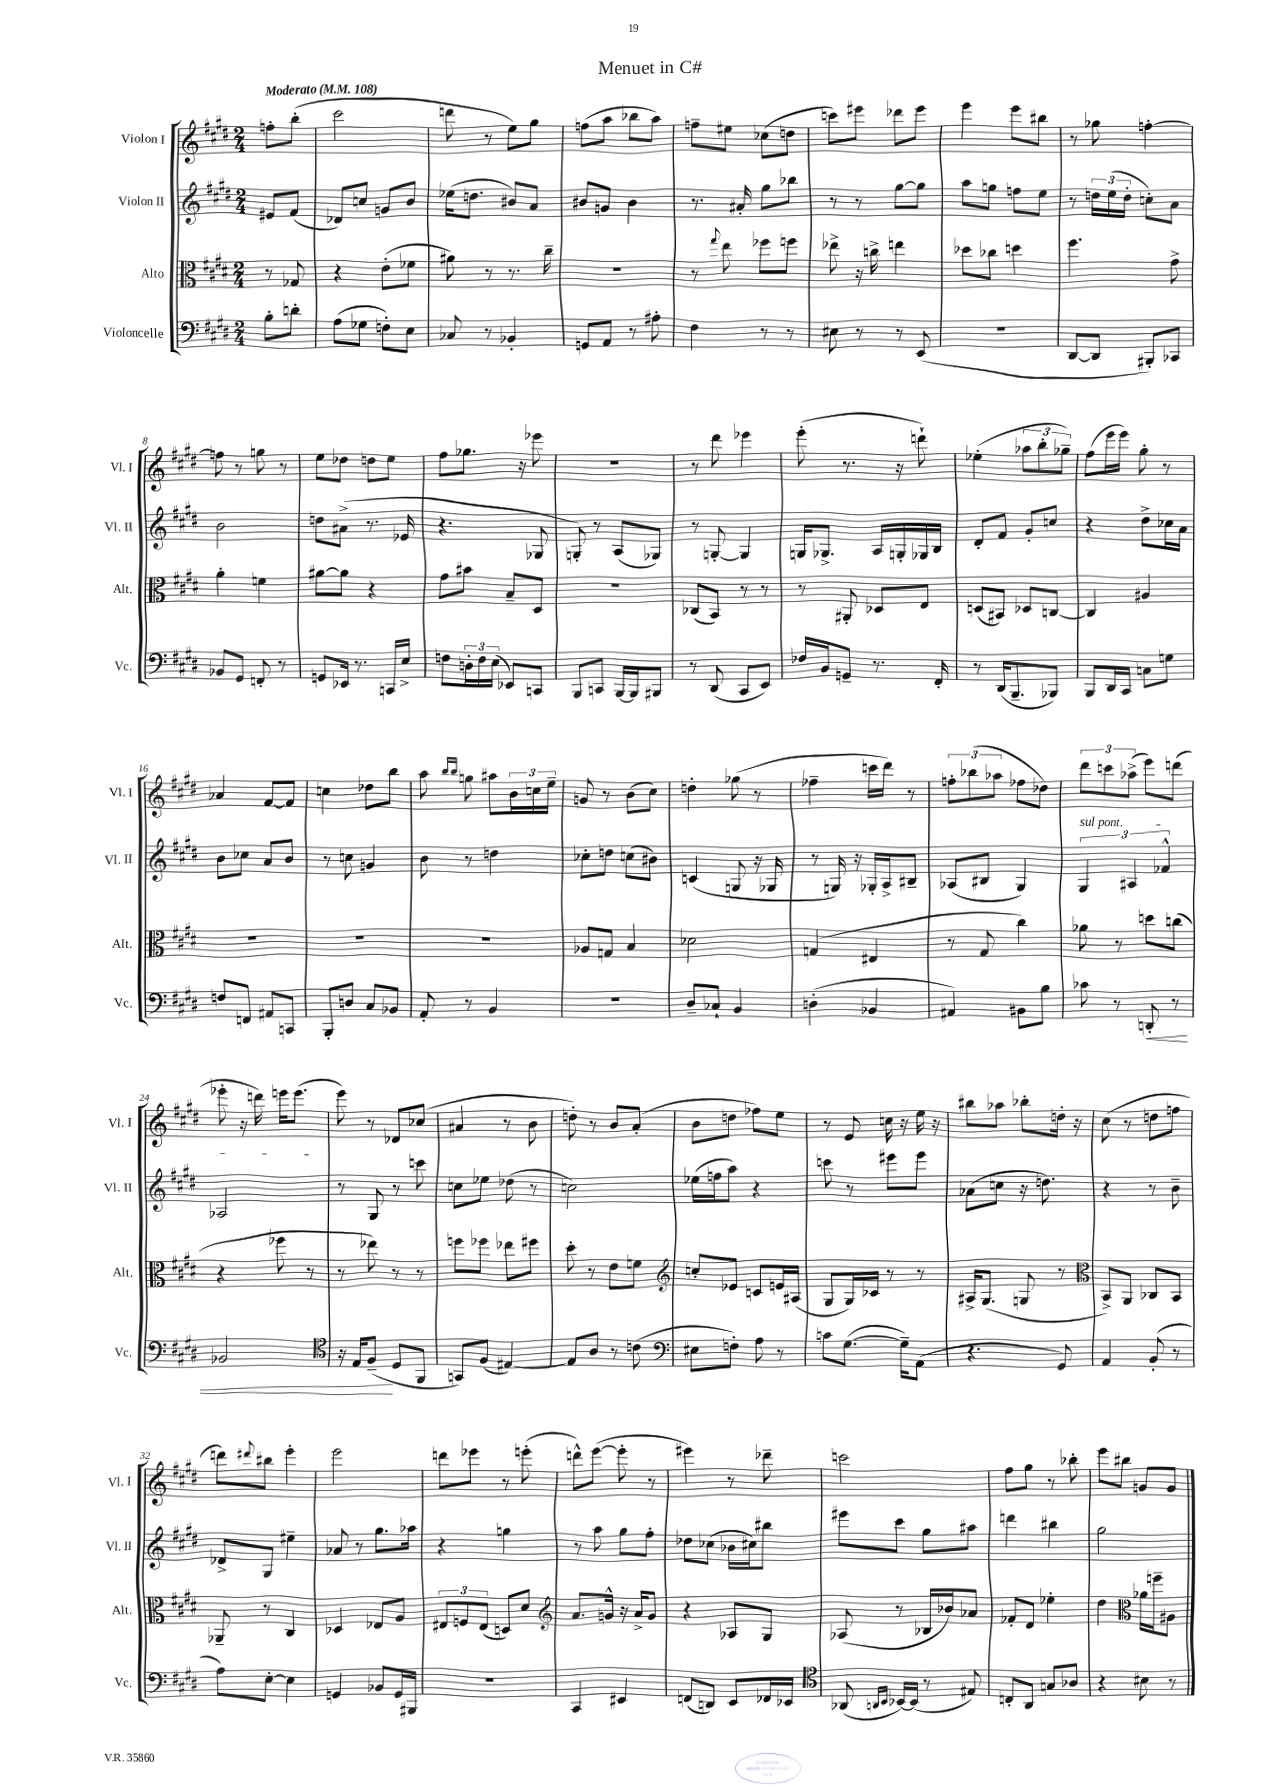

**kern	**dynam	**kern	**kern	**kern
*part4	*part4	*part3	*part2	*part1
*staff4	*staff4	*staff3	*staff2	*staff1
*I"Violoncelle	*	*I"Alto	*I"Violon II	*I"Violon I
*I'Vc.	*	*I'Alt.	*I'Vl. II	*I'Vl. I
*clefF4	*	*clefC3	*clefG2	*clefG2
*k[f#c#g#d#]	*	*k[f#c#g#d#]	*k[f#c#g#d#]	*k[f#c#g#d#]
*M2/4	*	*M2/4	*M2/4	*M2/4
*MM108	*	*MM108	*MM108	*MM108
=	=	=	=	=
!	!	!	!	!LO:TX:a:B:t=Moderato
8B'\L	.	8r	8e#X/L	8ffn'\L
8dn'\J	.	8G-X/	(8f#/J	(8bb'\J
=1	=1	=1	=1	=1
(8A\L	.	4r	8d-X/L)	2ccc#\
8G-X\J	.	.	8ccn/J	.
8Fn'\L)	.	(8e'\L	8gn/L	.
8E\J	.	8f-X\J	8b/J	.
=2	=2	=2	=2	=2
8C-X/	.	8a#X\)	(16ee-X\KL	8dddn\
.	.	.	8.ddn\J	.
8r	.	8r	.	8r
4BB-X'/	.	8.r	8b#X/L)	8ee\L)
.	.	.	8a/J	8gg#\J
.	.	16cc#~\	.	.
=3	=3	=3	=3	=3
8GGn/L	.	2r	8b#X/L	(8ffn\L
8AA/J	.	.	8gn/J	8aa\J
8r	.	.	4b#\	8bb-X\L
8A#X'\	.	.	.	8aa\J)
=4	=4	=4	=4	=4
4F#\	.	8r	8.r	8ffn~\L
.	.	8qqgg#/	.	.
.	.	8ee\	.	8ee#X\J
.	.	.	16a#X'/	.
8r	.	8ff-X\L	8gg#\L	(8cc-X\L
8r	.	8ffn\J	8bb-X\J	8ddn\J
=5	=5	=5	=5	=5
8E#X\	.	8ee-X^\	8r	8cccn\L)
8r	.	16r	8r	8eee#X\J
.	.	16ccn^\	.	.
8r	.	4een\	[8gg#\L	8ddd-X\L
(8EE/	.	.	8gg#\J]	8eee#\J
=6	=6	=6	=6	=6
2r	.	8dd-X\L	8aa\L	4eee\
.	.	8cc-X\J	8ggn\J	.
.	.	4ddn\	8ffn\L	8eee\L
.	.	.	8ee\J	8bb#X\J
=7	=7	=7	=7	=7
[8DD#/L	.	4.ff#\	8r	8r
8DD#/J]	.	.	24ddn\LL	8gg-X\
.	.	.	(24ee\	.
.	.	.	24dd'\JJ	.
8BBB#X'/L)	.	.	8ccn'\L)	[4ffn'\
8CC-X/J	.	8g#^\	8a\J	.
!!LO:LB:g=z
=8	=8	=8	=8	=8
8BB-X/L	.	4a'\	2b\	8ffn\]
8GG#/J	.	.	.	8r
8FFn'/	.	4fn\	.	8ggn\
8r	.	.	.	8r
=9	=9	=9	=9	=9
8GGn/L	.	[8a#X\L	8ddn\L	8ee\L
16EE-X/Jk	.	8a#\J]	(8a#X^\J	8dd-X\J
8.r	.	.	.	.
.	.	4r	8.r	8ddn\L
16CCn/LL	.	.	.	8ee\J
16E^/JJ	.	.	16e-X/	.
=10	=10	=10	=10	=10
8Fn\L	.	8g#\L	4.r	8ff#\L
24Dn'\L	.	8b#X\J	.	8.gg-X\J
24F\	.	.	.	.
(24E\JJ	.	.	.	.
8EE-X/L)	.	8B~/L	.	.
.	.	.	.	16r
8CCn/J	.	8D#/J	8G-X/	8eee-X\
=11	=11	=11	=11	=11
8BBB/L	.	2r	8Gn'/)	2r
8CCn/J	.	.	8r	.
[16BBB/LL	.	.	(8A/L	.
16BBB/J]	.	.	.	.
8BBB#X/J	.	.	8G-X/J)	.
=12	=12	=12	=12	=12
8r	.	(8C-X/L	8r	8r
(8DD#/	.	8BB/J)	[8Gn'/	8ddd#\
8CC#/L	.	8r	4G/]	4eee-X\
8EE/J)	.	8r	.	.
=13	=13	=13	=13	=13
16F-X/LL	.	8r	16Gn/KL	(8eee'\
16BB/J	.	.	8.G-X^/J	.
8GGn~/J	.	8AA#X'/	.	8.r
8.r	.	8D-X/L	16A/LL	.
.	.	.	16Gn'/	16r
.	.	8E/J	16G-X/	8dddn`\)
16FF#'/	.	.	16B/JJ	.
=14	=14	=14	=14	=14
8r	.	(8Dn/L	8d#'/L	(4ee-X'\
(16DD#/KL	.	8BB#X/J)	8f#/J	.
8.BBB~/	.	.	.	.
.	.	8D-X/L	8g#'/L	12aa-X\L
.	.	.	.	12bb'\
8BBB-X/J)	.	[8Cn/J	8ccn/J	.
.	.	.	.	12gg-X~\J)
=15	=15	=15	=15	=15
8BBB/L	.	4C/]	4r	(8ff#\L
16DD#/L	.	.	.	16eee\L
16CC#/JJ	.	.	.	16eee\JJ)
8Cn\L	.	4A#X/	8dd#^\L	8gg#'\
8Gn\J	.	.	16cc-X\L	8r
.	.	.	16a\JJ	.
!!LO:LB:g=z
=16	=16	=16	=16	=16
8Fn/L	.	2r	8b\L	4a-X/
8FFn/J	.	.	8cc-X\J	.
8AA#X/L	.	.	8a/L	[8f#/L
8CCn/J	.	.	8b/J	8f#/J]
=17	=17	=17	=17	=17
8BBB'/L	.	2r	8r	4ccn\
8Dn/J	.	.	8ccn\	.
8C#/L	.	.	4gn/	8dd-X\L
8BB-X/J	.	.	.	8bb\J
=18	=18	=18	=18	=18
8AA'/	.	2r	8b\	8aa\
.	.	.	.	16qqbb/LL
.	.	.	.	16qqbb/JJ
8r	.	.	8r	8ggn\
4BB/	.	.	4ddn\	8aa#X\L
.	.	.	.	24b\L
.	.	.	.	24ccn\
.	.	.	.	24ee~\JJ
=19	=19	=19	=19	=19
2r	.	8A-X/L	8cc-X'\L	8gn/
.	.	8Gn/J	8ddn\J	8r
.	.	4B/	(8ccn\L	(8b\L
.	.	.	8b#X\J)	8cc#\J)
=20	=20	=20	=20	=20
8D#~/L	.	2d-X\	(4cn/	4ddn'\
8C-X`/J	.	.	.	.
4BB/	.	.	8Gn/	(8gg-X\
.	.	.	16r	8r
.	.	.	16G-X/	.
=21	=21	=21	=21	=21
(4Dn'\	.	(4Gn/	8r	4ff-X~\
.	.	.	16Gn/)	.
.	.	.	16r	.
4BB-X/	.	4E#X/	16G-X'/LL	16cccn\LL
.	.	.	16A^/J	16ddd#\JJ)
.	.	.	8B#X~/J	8r
=22	=22	=22	=22	=22
4AA#X/)	.	8r	(8A-X/L	12ffn'\L
.	.	.	.	(12bb-X\
.	.	8G#/	8B#X/J	.
.	.	.	.	12aa-X\J
8BB#X\L	.	4cc#\)	4G#/)	8ff-X\L
8B\J	.	.	.	8dd-X\J)
=23	=23	=23	=23	=23
!	!	!	!LO:TX:a:i:t=sul pont.	!
8c-X\	.	8a-X\	6G#/	12ddd#\L
.	.	.	.	12cccn\
8r	.	8r	.	.
.	.	.	6A#X/	(12aa-X^\J
!	!LO:HP:b	!	!	!
8DDn'/	<	8ddn\L	.	8eee\L)
.	.	.	6f-X^^/	.
8r	.	(8ccn\J	.	(8dddn\J
!!LO:LB:g=z
=24	=24	=24	=24	=24
2BB-X/	.	4r	2A-X/	8eee-X'\
.	.	.	.	16r
.	.	.	.	16dddn\)
.	.	8ff-X\	.	16eeen\KL
.	.	.	.	(8.eee\J
.	.	8r	.	.
=25	=25	=25	=25	=25
*clefC4	*	*	*	*
16r	.	8r	8r	8eee\)
16E/KL	.	.	.	.
(8F#~/J	.	8ee-X\)	8G#/	8r
8D#/L	[	8r	8r	8d-X/L
8FF#/J	.	8r	8cccn\	(8cc-X/J
=26	=26	=26	=26	=26
8GGn/L)	.	8ffn\L	8ccn\L	4a#X/
(8F#/J	.	8ff-X\J	8ee-X\J	.
[4E#X/)	.	8ee-X\L	(8dd-X\	8r
.	.	8ff#X\J	8r	8b\
=27	=27	=27	=27	=27
8E#/L]	.	8dd#'\	2ccn\)	8ddn'\)
8A/J	.	8r	.	8r
8r	.	8e\L	.	8b/L
(8cn\	.	8fn\J	.	(8a'/J
=28	=28	=28	=28	=28
*clefF4	*	*clefG2	*	*
8E#X\L	.	8ccn'/L	(16ee-X\LL	8b\L
.	.	.	16ffn\J	.
8Fn'\J)	.	8e-X/J	8aa\J)	8ddn\J
8A\	.	8cn/L	4r	8ff-X\L)
8r	.	16en/L	.	8ee\J
.	.	(16A#X/JJ	.	.
=29	=29	=29	=29	=29
8cn\L	.	8G#/L	8cccn\	8r
([8.G#\J	.	16G#/L)	8r	8e/
.	.	16c-X/JJ	.	.
.	.	8r	8eee#X\L	16ccn\
16G#~\KL])	.	.	.	16r
(8AA\J	.	8r	8eee#\J	16ee\
.	.	.	.	16r
=30	=30	=30	=30	=30
4.r	.	16A#X^/KL	(8a-X\L	8bb#X\L
.	.	(8.G#/J	.	.
.	.	.	8ccn\J	8aa-X\J
.	.	8Gn/	16r	8bb-X'\L
.	.	.	8.ddn\)	.
8GG#/)	.	8r	.	16ddn'\Jk
.	.	.	.	16r
=31	=31	=31	=31	=31
*	*	*clefC3	*	*
4AA/	.	8BB^/L)	4r	(8cc#\
.	.	8AA/J	.	8r
(8BB'/	.	8C-X/L	8r	8ddn\L
8r	.	8BB/J	8b~\	8ffn\J
!!LO:LB:g=z
=32	=32	=32	=32	=32
8A\L)	.	8AA-X~/	8d-X^/L	8dddn\L)
.	.	.	.	8qqddd#X/
[8E'\J	.	8r	8G#/J	8bb#X\J
4E\]	.	4C#/	4ee#X~\	4eee'\
=33	=33	=33	=33	=33
4GGn/	.	4D-X/	8a-X/	2eee\
.	.	.	8r	.
8BB-X/L	.	8E-X/L	8.gg#\L	.
16GG/L	.	8A/J	.	.
16BBB#X/JJ	.	.	16aa-X\Jk	.
=34	=34	=34	=34	=34
2r	.	12E#X/L	4r	8dddn\L
.	.	12Fn/	.	.
.	.	.	.	8eee-X\J
.	.	(12E#/J	.	.
.	.	8Dn/L)	4ggn\	8r
.	.	8d#/J	.	(8eeen'\
=35	=35	=35	=35	=35
*	*	*clefG2	*	*
4CC#/	.	8.a/L	8r	8dddn^^\L)
.	.	.	8aa\	([8eee\J
.	.	16gn^^/Jk	.	.
4EE#X/	.	16r	8gg#\L	8eee'\]
.	.	16a^/KL	.	.
.	.	8g/J	8ff#'\J	8r
=36	=36	=36	=36	=36
(8FFn/L	.	4r	8dd-X\L	4eee#X\)
8DDn/J)	.	.	(8cc-X\J	.
8EE/L	.	8A-X/L	16b-X\LL	8r
.	.	.	16cc#X\J)	.
16FF-X/L	.	8G#/J	8bb#X\J	8ddd-X~\
16EE-X/JJ	.	.	.	.
=37	=37	=37	=37	=37
*clefC4	*	*	*	*
(8AA-X/	.	(8A-X/	8eee#X\L	2cccn\
16qqAAn/LL	.	.	.	.
16qqBB/JJ	.	.	.	.
[16BB-X/LL)	.	8r	8ccc#\J	.
(16BB-/JJ]	.	.	.	.
8r	.	16B-X/LL	8gg#\L	.
.	.	16b-X/J)	.	.
8E#X/)	.	8a-X/J	8aa#X\J	.
=38	=38	=38	=38	=38
8Cn'/L	.	8f-X'/L	4dddn\	8ff#\L
8AA/J	.	8d#/J	.	8gg#\J
8Gn/L	.	4ee-X'\	4bb#X\	8r
8A-X/J	.	.	.	8bb-X'\
=39	=39	=39	=39	=39
4r	.	4dd#\	2gg#\	8eee\L
.	.	.	.	8bb#X\J
*	*	*clefC3	*	*
8B#X\	.	16a-X\LL	.	8gn/L
.	.	16ffn~\J	.	.
8r	.	8A#X\J	.	8g/J
==	==	==	==	==
*-	*-	*-	*-	*-
